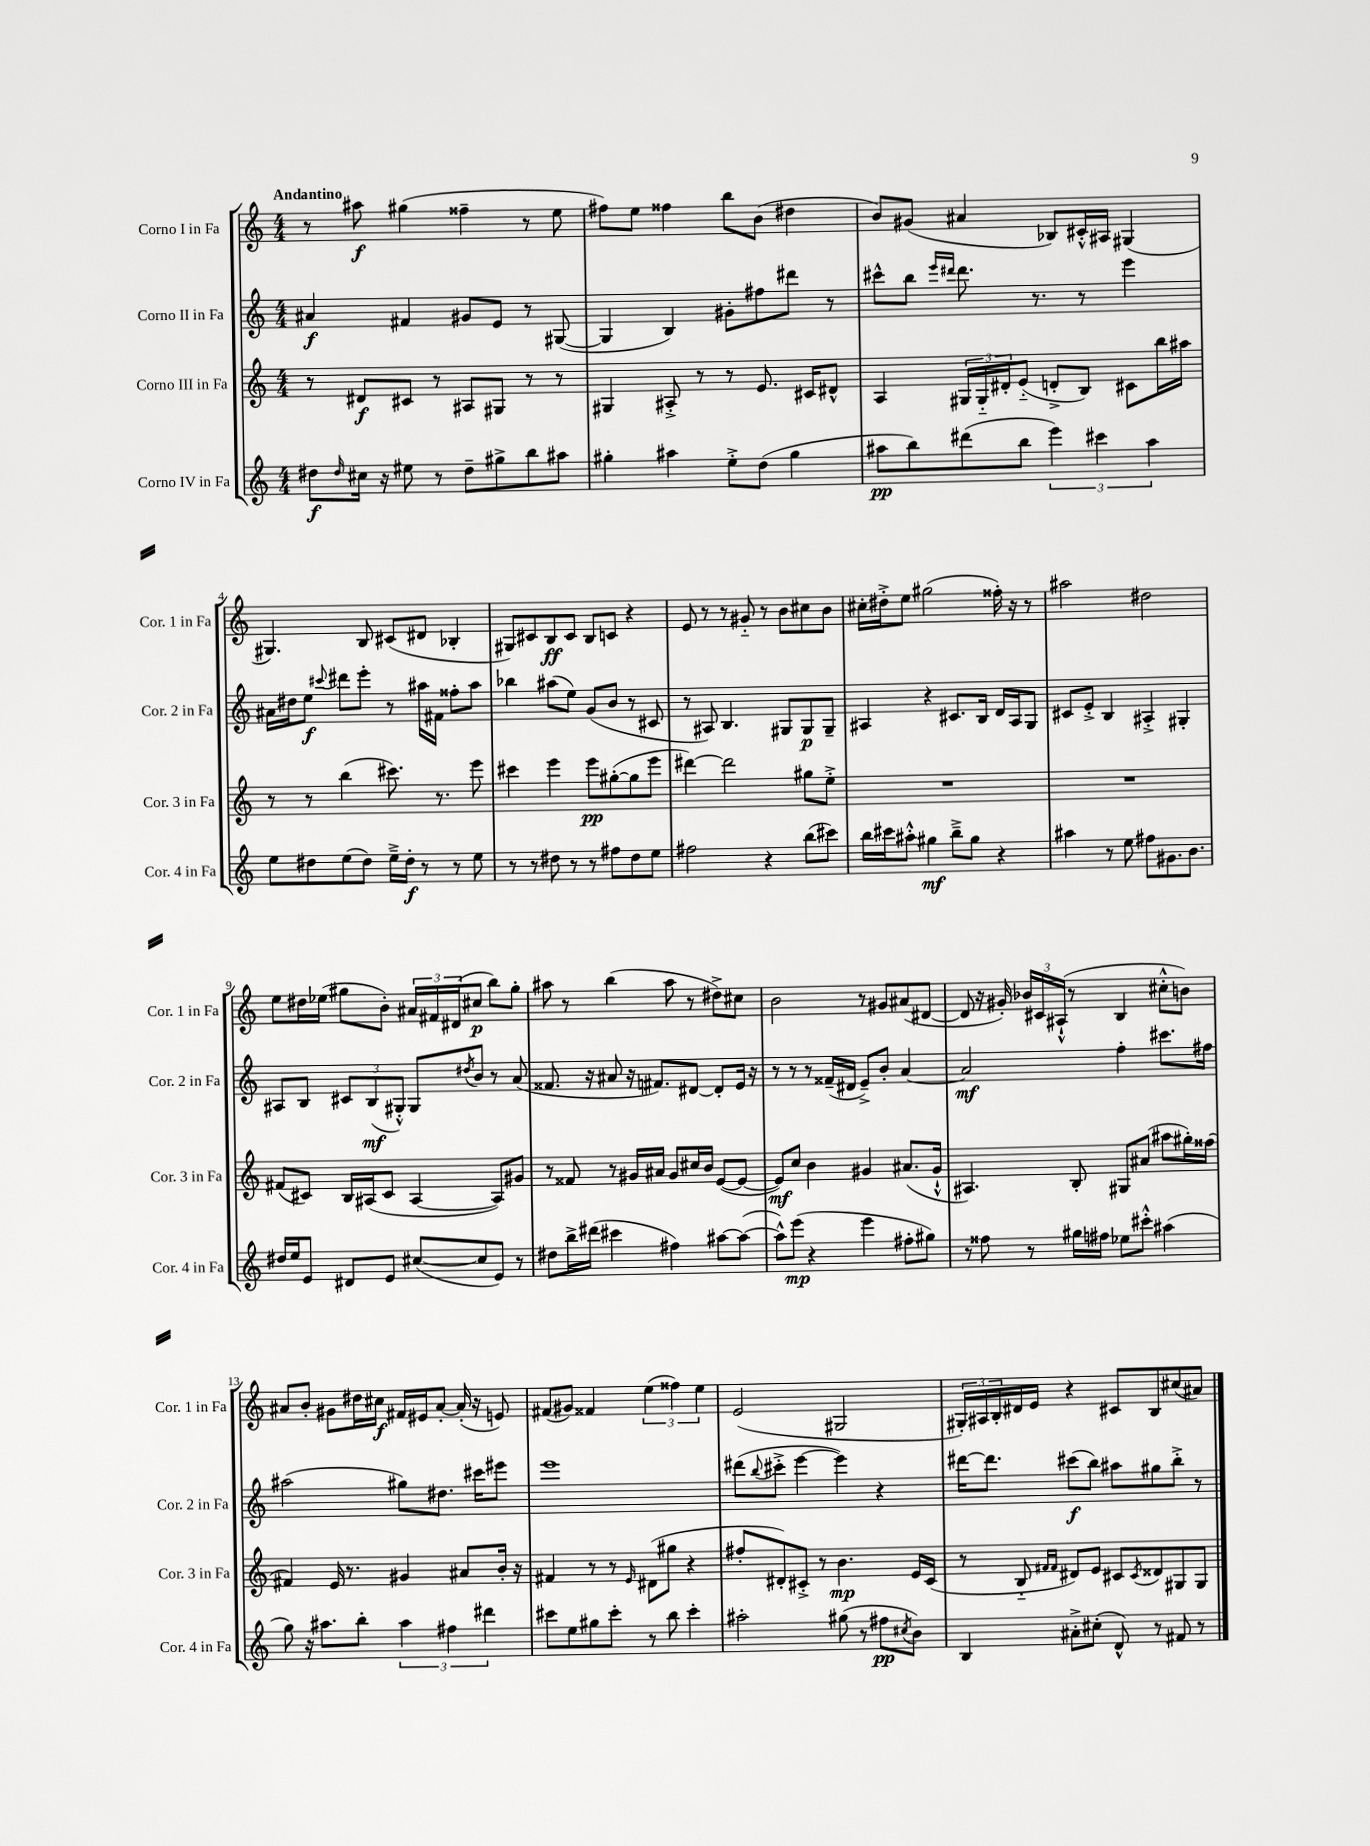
<<
\new StaffGroup <<
\new Staff = "s0" \with { instrumentName = "Corno I in Fa" shortInstrumentName = "Cor. 1 in Fa" } {
    \clef treble \key c \major \numericTimeSignature \time 4/4 \tempo "Andantino"
    r8 ais''8\f gis''4( fisis''4-- r8 e''8 |
    fis''8) e''8 fisis''4 b''8 b'8( dis''4 |
    b'8) gis'8( ais'4 bes8) cis'16-.-^ ais16 gis4( |
    gis4.) b8 cis'8( dis'8 bes4-. |
    gis8) cis'8 b8\ff cis'8 b8 c'8 r4 |
    e'8 r8 r8 gis'8-_ r8 b'8 cis''8 b'8 |
    cis''16-. dis''16-.-> e''8 gis''2( fisis''16-.) r16 r8 |
    ais''2 dis''2 |
    e''8 dis''16 ees''16( gis''8 b'8-.) \tuplet 3/2 { ais'16 fis'16 dis'16( } cis''8\p b''8) gis''8-. |
    ais''8 r8 b''4( ais''8 r8 dis''8->) cis''8 |
    b'2 r8 gis'8 ais'8( dis'8~ |
    dis'8 r16 gis'16-.) \tuplet 3/2 { bes'16 cis'16 ais16-!-^( } r8 b4 cis''8-.-^ b'8) |
    ais'8 b'8-. gis'8 dis''16 cis''16\f fis'16 eis'16 ais'8~-. ais'16-.( r16 e'8) |
    fis'8( gis'8) fisis'4 \tuplet 3/2 { e''4( fisis''4) e''4 } |
    e'2( gis2 |
    \tuplet 3/2 { gis16-.) ais16 b16-. } dis'16 e'16 r4 cis'8 b8 cis''8( ais'8) \bar "|." |
}
\new Staff = "s1" \with { instrumentName = "Corno II in Fa" shortInstrumentName = "Cor. 2 in Fa" } {
    \clef treble \key c \major \numericTimeSignature \time 4/4
    ais'4\f fis'4 gis'8 e'8 r8 gis8~( |
    gis4 b4) gis'8-. fis''8 dis'''8 r8 |
    cis'''8-^ b''8 \grace { e'''16 dis'''16 } dis'''8. r8. r8 e'''4 |
    ais'16 dis''16 e''8\f \appoggiatura { cis'''8 } dis'''8 e'''8-. r8 ais''16 fis'16 fisis''8-. ais''8 |
    bes''4 ais''8( e''8) g'8( b'8 r8 cis'8 |
    r8 ais8) b4. gis8 gis8\p gis8-- |
    ais4 r4 cis'8. b16 d'16 ais16 g8 |
    cis'8 e'8-.-> b4 ais4-.-> gis4-. |
    ais8 b8 \tuplet 3/2 { cis'8 b8\mf( gis8-.-^) } gis8 \acciaccatura { dis''8 } b'8 r8 a'8( |
    fisis'8. r16 ais'8 r16 fis'8.) dis'8~ dis'8-. e'16 r16 |
    r8 r8 r8 fisis'16--( dis'16 e'8--->) b'8-. a'4~ |
    a'2\mf f''4-. cis'''8. fis''16 |
    ais''2( gis''8) dis''8. cis'''16 eis'''8 |
    e'''1 |
    dis'''8( \appoggiatura { b''8 } cis'''8-.-> e'''4~ e'''4) r4 |
    dis'''16~ dis'''8. cis'''8\f( b''8) ais''8 gis''8 b''8-.-> r8 \bar "|." |
}
\new Staff = "s2" \with { instrumentName = "Corno III in Fa" shortInstrumentName = "Cor. 3 in Fa" } {
    \clef treble \key c \major \numericTimeSignature \time 4/4
    r8 dis'8\f cis'8 r8 ais8 gis8 r8 r8 |
    gis4 ais8-.-> r8 r8 e'8. cis'16 dis'8-^ |
    a4 \tuplet 3/2 { gis16 gis16-_ dis'16-. } e'8-_( d'8-.-> b8) cis'8 b''16 ais''16 |
    r8 r8 b''4( cis'''8.) r8. e'''8 |
    cis'''4 e'''4 e'''8\pp gis''8~-.( gis''8 e'''8 |
    dis'''4~) dis'''2 gis''8 e''8-.-> |
    R1 |
    R1 |
    fis'8( cis'8) b16 ais16( cis'8 ais4~ ais8) gis'8 |
    r8 fisis'8 r8 gis'16 ais'16 gis'8 cis''16 b'16 e'8~( e'8~ |
    e'8\mf) c''8 b'4 gis'4 ais'8.( gis'16-!-^ |
    ais4.) b8-. gis8 ais'8( ais''8 gis''16-.) fisis''16( |
    fis'4) e'16 r8. gis'4 ais'8 b'16-. r16 |
    fis'4 r8 r8 \grace { e'16 } dis'8( gis''8 r4 |
    fis''8-. dis'8-.) cis'8-.-> r8 b'4.\mp e'16 cis'16( |
    r8 b8-_ \grace { fis'16 fis'16 } dis'8) e'8 cis'8 \acciaccatura { cis'8 } disis'8 gis8 gis8 \bar "|." |
}
\new Staff = "s3" \with { instrumentName = "Corno IV in Fa" shortInstrumentName = "Cor. 4 in Fa" } {
    \clef treble \key c \major \numericTimeSignature \time 4/4
    dis''8\f \grace { dis''16 } cis''16 r16 eis''8 r8 dis''8-- gis''8-> b''8 ais''8 |
    gis''4-. ais''4 e''8-.-> d''8( gis''4 |
    ais''8\pp b''8) dis'''8( b''8 \tuplet 3/2 { e'''4) cis'''4 ais''4 } |
    e''8 dis''8 e''8( dis''8) e''16---> dis''16-.\f r8 r8 e''8 |
    r8 r8 dis''8 r8 r8 fis''8 dis''8 e''8 |
    fis''2 r4 b''8( cis'''8) |
    b''16 cis'''16 ais''8-.-^ gis''4\mf b''8---> gis''8 r4 |
    ais''4 r8 e''8 fis''8 gis'8. b'8. |
    dis''16 e''16 e'8 dis'8 e'8 cis''8~( cis''8 e'8) r8 |
    dis''8 b''16-> dis'''16( cis'''4 fis''4) ais''8~ ais''8~( |
    ais''8-^) e'''8\mp( r4 e'''4 fis''8-. gis''8) |
    r8 fisis''8 r8 gis''16 fis''16 ees''8 cis'''8-.-^ ais''4( |
    g''8) r16 ais''8. b''8-. \tuplet 3/2 { ais''4 fis''4 dis'''4 } |
    cis'''8 e''8 gis''8 cis'''8-. r8 b''8 cis'''4-. |
    ais''2-. gis''8( r8 fis''8\pp \acciaccatura { cis''8 } b'8) |
    b4 ais'8-.-> cis''8-.( d'8-^) r8 fis'8 r8 \bar "|." |
}
>>
>>
